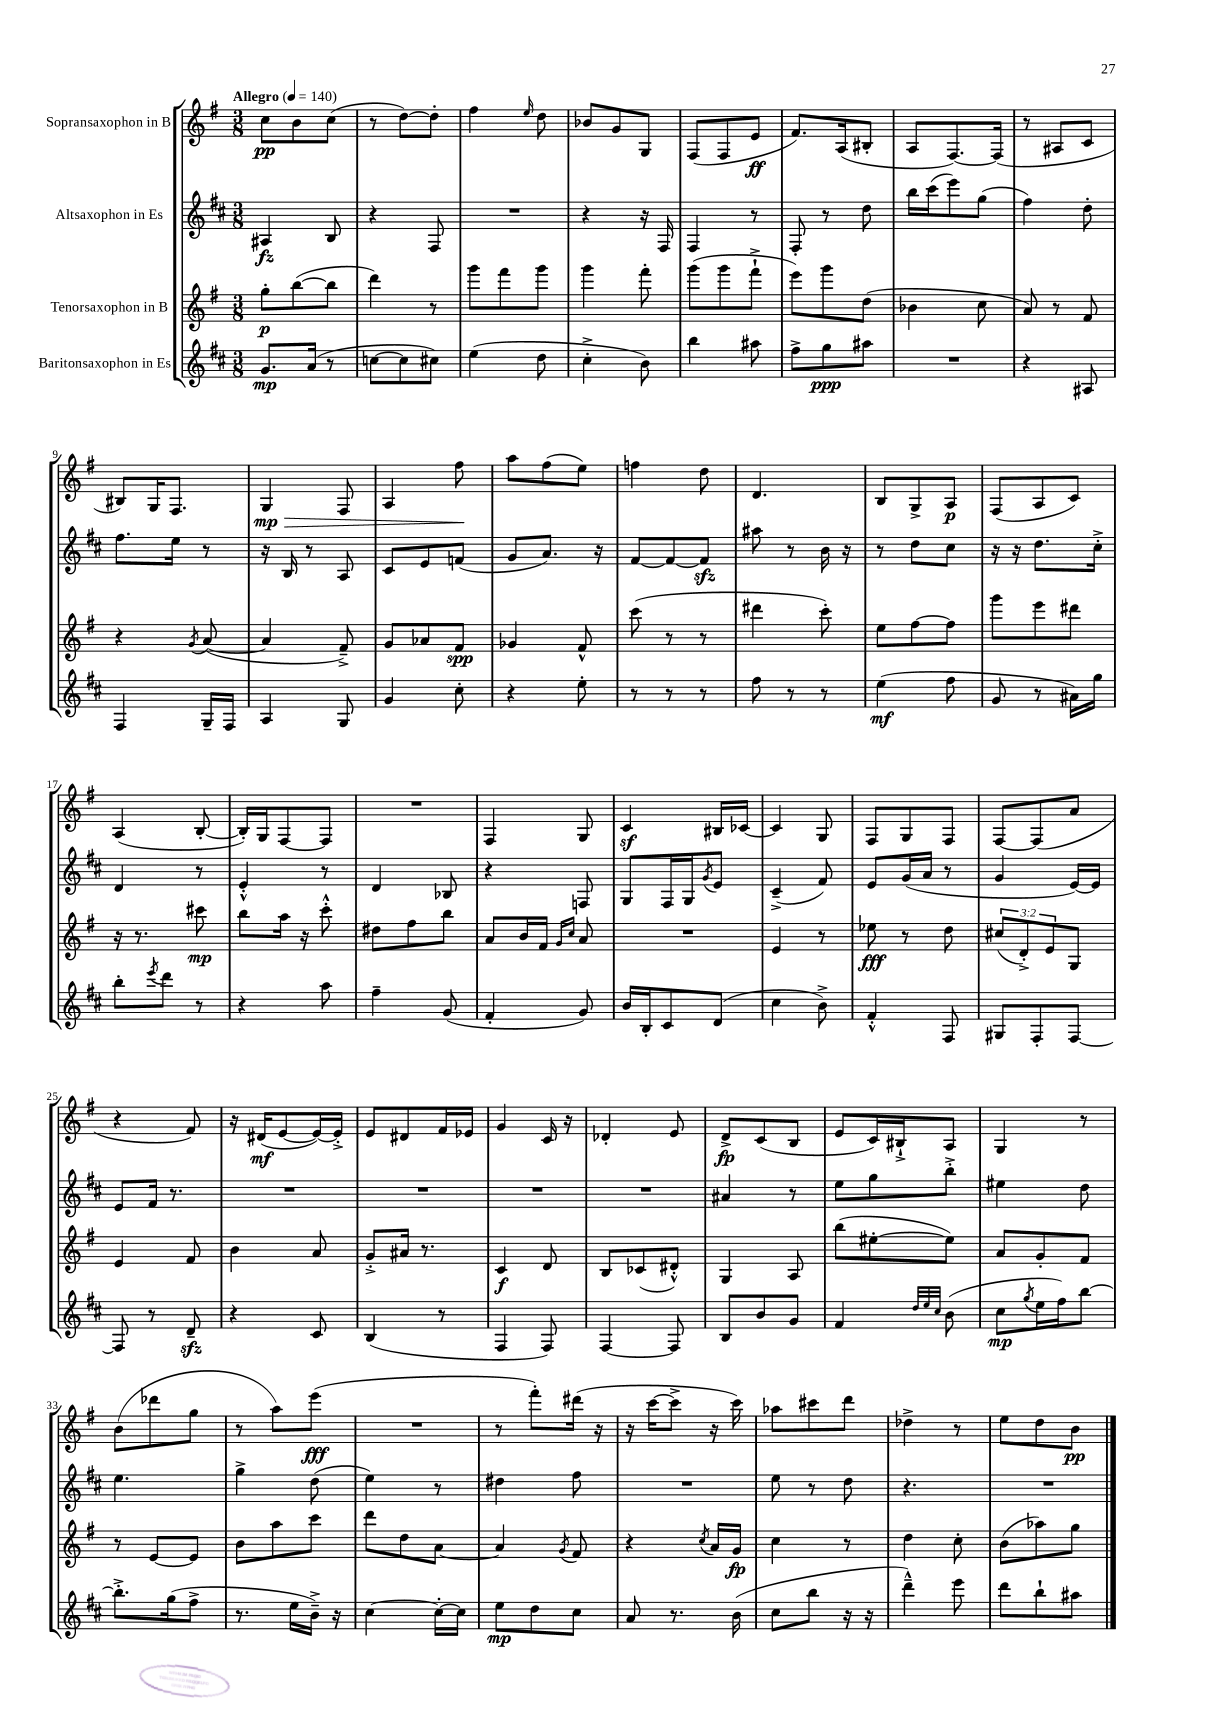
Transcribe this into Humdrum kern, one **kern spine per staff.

**kern	**dynam	**kern	**dynam	**kern	**dynam	**kern	**dynam
*part4	*part4	*part3	*part3	*part2	*part2	*part1	*part1
*staff4	*staff4	*staff3	*staff3	*staff2	*staff2	*staff1	*staff1
*I"Baritonsaxophon in Es	*	*I"Tenorsaxophon in B	*	*I"Altsaxophon in Es	*	*I"Sopransaxophon in B	*
*clefG2	*	*clefG2	*	*clefG2	*	*clefG2	*
*k[f#c#]	*	*k[f#]	*	*k[f#c#]	*	*k[f#]	*
*M3/8	*	*M3/8	*	*M3/8	*	*M3/8	*
*MM140	*	*MM140	*	*MM140	*	*MM140	*
=1	=1	=1	=1	=1	=1	=1	=1
!	!	!	!	!	!	!LO:TX:a:B:t=Allegro	!
8.g/L	mp	8gg'\L	p	4A#X/	fz	8cc\L	pp
.	.	([8bb\	.	.	.	8b\	.
(16a/Jk	.	.	.	.	.	.	.
8r	.	8bb\J]	.	8B/	.	(8cc\J	.
=2	=2	=2	=2	=2	=2	=2	=2
[8ccn\L	.	4ddd\)	.	4r	.	8r	.
8cc\]	.	.	.	.	.	[8dd\L)	.
8cc#X\J)	.	8r	.	8F#/	.	8dd'\J]	.
=3	=3	=3	=3	=3	=3	=3	=3
(4ee\	.	8ggg\L	.	4.r	.	4ff#\	.
.	.	8fff#\	.	.	.	.	.
.	.	.	.	.	.	16qqee/	.
8dd\	.	8ggg\J	.	.	.	8dd\	.
=4	=4	=4	=4	=4	=4	=4	=4
4cc#'^\	.	4ggg\	.	4r	.	8b-X/L	.
.	.	.	.	.	.	8g/	.
8b\)	.	8fff#'\	.	16r	.	8G/J	.
.	.	.	.	16F#/	.	.	.
=5	=5	=5	=5	=5	=5	=5	=5
4bb\	.	(8ggg\L	.	4F#/	.	(8F#/L	.
.	.	8ggg\	.	.	.	8F#/	.
8aa#X\	.	8fff#`^\J	.	8r	.	8e/J	ff
=6	=6	=6	=6	=6	=6	=6	=6
8ff#^\L	.	8eee\L)	.	8F#'/	.	8.f#/L)	.
8gg\	ppp	8ggg\	.	8r	.	.	.
.	.	.	.	.	.	(16A/k	.
8aa#X\J	.	(8dd\J	.	8dd\	.	8B#X'/J	.
=7	=7	=7	=7	=7	=7	=7	=7
4.r	.	4b-X\	.	16bb\LL	.	8A/L	.
.	.	.	.	(16ccc#\J	.	.	.
.	.	.	.	8eee\)	.	[8.F#/)	.
.	.	8cc\	.	(8gg\J	.	.	.
.	.	.	.	.	.	(16F#/Jk]	.
=8	=8	=8	=8	=8	=8	=8	=8
4r	.	8a/)	.	4ff#\)	.	8r	.
.	.	8r	.	.	.	8A#X/L	.
8A#X/	.	8f#/	.	8dd'\	.	8c/J	.
!!LO:LB:g=z
=9	=9	=9	=9	=9	=9	=9	=9
4F#/	.	4r	.	8.ff#\L	.	8B#X/L)	.
.	.	.	.	.	.	16G/K	.
.	.	.	.	16ee\Jk	.	8.F#/J	.
.	.	8qg/	.	.	.	.	.
16G~/LL	.	([8a/	.	8r	.	.	.
16F#/JJ	.	.	.	.	.	.	.
=10	=10	=10	=10	=10	=10	=10	=10
!	!	!	!	!	!	!	!LO:HP:b
4A/	.	4a/]	.	16r	.	4G/	> mp
.	.	.	.	16B/	.	.	.
.	.	.	.	8r	.	.	.
8G/	.	8f#~^/)	.	8A/	.	8F#/	.
=11	=11	=11	=11	=11	=11	=11	=11
4g/	.	8g/L	.	8c#/L	.	4A/	.
.	.	8a-X/	.	8e/	.	.	.
8cc#'\	.	8f#/J	spp	(8fn/J	.	8ff#\	.
.	.	.	.	.	.	.	]
=12	=12	=12	=12	=12	=12	=12	=12
4r	.	4g-X/	.	8g/L	.	8aa\L	.
.	.	.	.	8.a/J)	.	(8ff#\	.
8ee'\	.	8f#^^/	.	.	.	8ee\J)	.
.	.	.	.	16r	.	.	.
=13	=13	=13	=13	=13	=13	=13	=13
8r	.	(8ccc\	.	[8f#/L	.	4ffn\	.
8r	.	8r	.	8f#/_	.	.	.
8r	.	8r	.	8f#zz/J]	.	8dd\	.
=14	=14	=14	=14	=14	=14	=14	=14
8ff#\	.	4ddd#X\	.	8aa#X\	.	4.d/	.
8r	.	.	.	8r	.	.	.
8r	.	8ccc'\)	.	16b\	.	.	.
.	.	.	.	16r	.	.	.
=15	=15	=15	=15	=15	=15	=15	=15
(4ee\	mf	8ee\L	.	8r	.	8B/L	.
.	.	[8ff#\	.	8dd\L	.	8G^/	.
8ff#\	.	8ff#\J]	.	8cc#\J	.	8A/J	p
=16	=16	=16	=16	=16	=16	=16	=16
8g/	.	8ggg\L	.	16r	.	(8F#/L	.
.	.	.	.	16r	.	.	.
8r	.	8eee\	.	8.dd\L	.	8A/	.
16a#X\LL)	.	8ddd#X\J	.	.	.	8c/J)	.
16gg\JJ	.	.	.	16cc#'^\Jk	.	.	.
!!LO:LB:g=z
=17	=17	=17	=17	=17	=17	=17	=17
8bb'\L	.	16r	.	4d/	.	(4A/	.
.	.	8.r	.	.	.	.	.
8qeee/	.	.	.	.	.	.	.
8ddd\J	.	.	.	.	.	.	.
8r	.	8ccc#X\	mp	8r	.	[8B'/	.
=18	=18	=18	=18	=18	=18	=18	=18
4r	.	8bb\L	.	4e'^^/	.	16B'/LL])	.
.	.	.	.	.	.	16G/J	.
.	.	16aa\Jk	.	.	.	[8F#/	.
.	.	16r	.	.	.	.	.
8aa\	.	8ccc'^^\	.	8r	.	8F#/J]	.
=19	=19	=19	=19	=19	=19	=19	=19
4ff#~\	.	8dd#X\L	.	4d/	.	4.r	.
.	.	8ff#\	.	.	.	.	.
(8g/	.	8bb\J	.	8B-X/	.	.	.
=20	=20	=20	=20	=20	=20	=20	=20
4f#'/	.	8a/L	.	4r	.	4F#/	.
.	.	16b/L	.	.	.	.	.
.	.	16f#/JJ	.	.	.	.	.
.	.	16qqg/LL	.	.	.	.	.
.	.	16qqcc/JJ	.	.	.	.	.
8g/)	.	8a/	.	8Fn/	.	8G/	.
=21	=21	=21	=21	=21	=21	=21	=21
16b/LL	.	4.r	.	8G/L	.	4cz/	.
16B'/J	.	.	.	.	.	.	.
8c#/	.	.	.	16F#/L	.	.	.
.	.	.	.	16G/J	.	.	.
.	.	.	.	8qg/	.	.	.
(8d/J	.	.	.	8e/J	.	16B#X/LL	.
.	.	.	.	.	.	[16c-X/JJ	.
=22	=22	=22	=22	=22	=22	=22	=22
4cc#\	.	4e/	.	(4c#~^/	.	4c-/]	.
8b^\)	.	8r	.	8f#/)	.	8G/	.
=23	=23	=23	=23	=23	=23	=23	=23
4f#'^^/	.	8ee-X\	fff	8e/L	.	8F#/L	.
.	.	8r	.	(16g/L	.	8G/	.
.	.	.	.	16a/JJ	.	.	.
8F#/	.	8dd\	.	8r	.	8F#/J	.
=24	=24	=24	=24	=24	=24	=24	=24
8G#X/L	.	(12cc#X/L	.	4g/	.	[8F#/L	.
.	.	12d'^/)	.	.	.	.	.
8F#'/	.	.	.	.	.	(8F#/]	.
.	.	12e/	.	.	.	.	.
[8F#/J	.	8G/J	.	[16e/LL)	.	8a/J	.
.	.	.	.	16e/JJ]	.	.	.
!!LO:LB:g=z
=25	=25	=25	=25	=25	=25	=25	=25
8F#/]	.	4e/	.	8e/L	.	4r	.
8r	.	.	.	16f#/Jk	.	.	.
.	.	.	.	8.r	.	.	.
8dzz~/	.	8f#/	.	.	.	8f#/)	.
=26	=26	=26	=26	=26	=26	=26	=26
4r	.	4b\	.	4.r	.	16r	.
.	.	.	.	.	.	(16d#X/KL	mf
.	.	.	.	.	.	[8e/	.
8c#/	.	8a/	.	.	.	16e/L_)	.
.	.	.	.	.	.	16e'^/JJ]	.
=27	=27	=27	=27	=27	=27	=27	=27
(4B/	.	8g'^/L	.	4.r	.	8e/L	.
.	.	16a#X/Jk	.	.	.	8d#X/	.
.	.	8.r	.	.	.	.	.
8r	.	.	.	.	.	16f#/L	.
.	.	.	.	.	.	16e-X/JJ	.
=28	=28	=28	=28	=28	=28	=28	=28
4F#/	.	4c/	f	4.r	.	4g/	.
8F#/)	.	8d/	.	.	.	16c/	.
.	.	.	.	.	.	16r	.
=29	=29	=29	=29	=29	=29	=29	=29
[4F#/	.	8B/L	.	4.r	.	4d-X'/	.
.	.	(8c-X/	.	.	.	.	.
8F#/]	.	8d#X'^^/J)	.	.	.	8e/	.
=30	=30	=30	=30	=30	=30	=30	=30
8B/L	.	4G/	.	4a#X/	.	8d^/L	fp
8b/	.	.	.	.	.	(8c/	.
8g/J	.	8A/	.	8r	.	8B/J	.
=31	=31	=31	=31	=31	=31	=31	=31
4f#/	.	(8bb\L	.	8ee\L	.	8e/L	.
.	.	[8ee#X'\	.	8gg\	.	16c/L)	.
.	.	.	.	.	.	16B#X`^/J	.
32qqdd/LLL	.	.	.	.	.	.	.
32qqee/	.	.	.	.	.	.	.
32qqcc#/JJJ	.	.	.	.	.	.	.
(8b\	.	8ee#\J])	.	8bb'^\J	.	8A/J	.
=32	=32	=32	=32	=32	=32	=32	=32
8cc#\L	mp	8a/L	.	4ee#X\	.	4G/	.
8qgg/	.	.	.	.	.	.	.
16ee\L	.	8g'/	.	.	.	.	.
16ff#\J)	.	.	.	.	.	.	.
[8bb\J	.	8f#/J	.	8dd\	.	8r	.
!!LO:LB:g=z
=33	=33	=33	=33	=33	=33	=33	=33
8.bb'^\L]	.	8r	.	4.ee\	.	(8b\L	.
.	.	[8e/L	.	.	.	8ddd-X\	.
(16gg\k	.	.	.	.	.	.	.
8ff#^\J	.	8e/J]	.	.	.	8gg\J	.
=34	=34	=34	=34	=34	=34	=34	=34
8.r	.	8b\L	.	4gg^\	.	8r	.
.	.	8aa\	.	.	.	8aa\L)	.
16ee\LL	.	.	.	.	.	.	.
16b~^\JJ)	.	8ccc\J	.	(8dd\	.	(8eee\J	fff
16r	.	.	.	.	.	.	.
=35	=35	=35	=35	=35	=35	=35	=35
[4cc#\	.	8ddd\L	.	4ee\)	.	4.r	.
.	.	8dd\	.	.	.	.	.
16cc#'\LL_	.	[8a\J	.	8r	.	.	.
16cc#\JJ]	.	.	.	.	.	.	.
=36	=36	=36	=36	=36	=36	=36	=36
8ee\L	mp	4a/]	.	4dd#X\	.	8r	.
8dd\	.	.	.	.	.	8fff#'\L)	.
.	.	8qg/	.	.	.	.	.
8cc#\J	.	8f#/	.	8ff#\	.	(16ddd#X\Jk	.
.	.	.	.	.	.	16r	.
=37	=37	=37	=37	=37	=37	=37	=37
8a/	.	4r	.	4.r	.	16r	.
.	.	.	.	.	.	[16ccc\KL	.
8.r	.	.	.	.	.	8ccc^\J]	.
.	.	8qcc/	.	.	.	.	.
.	.	16a/LL	.	.	.	16r	.
(16b\	.	16g/JJ	fp	.	.	16ccc\)	.
=38	=38	=38	=38	=38	=38	=38	=38
8cc#\L	.	4cc\	.	8ee\	.	8aa-X\L	.
8bb\J	.	.	.	8r	.	8ccc#X\	.
16r	.	8r	.	8dd\	.	8ddd\J	.
16r	.	.	.	.	.	.	.
=39	=39	=39	=39	=39	=39	=39	=39
4ddd~^^\)	.	4dd\	.	4.r	.	4dd-X^\	.
8eee\	.	8cc'\	.	.	.	8r	.
=40	=40	=40	=40	=40	=40	=40	=40
8ddd\L	.	(8b\L	.	4.r	.	8ee\L	.
8bb`\	.	8aa-X\)	.	.	.	8dd\	.
8aa#X\J	.	8gg\J	.	.	.	8b\J	pp
==	==	==	==	==	==	==	==
*-	*-	*-	*-	*-	*-	*-	*-
